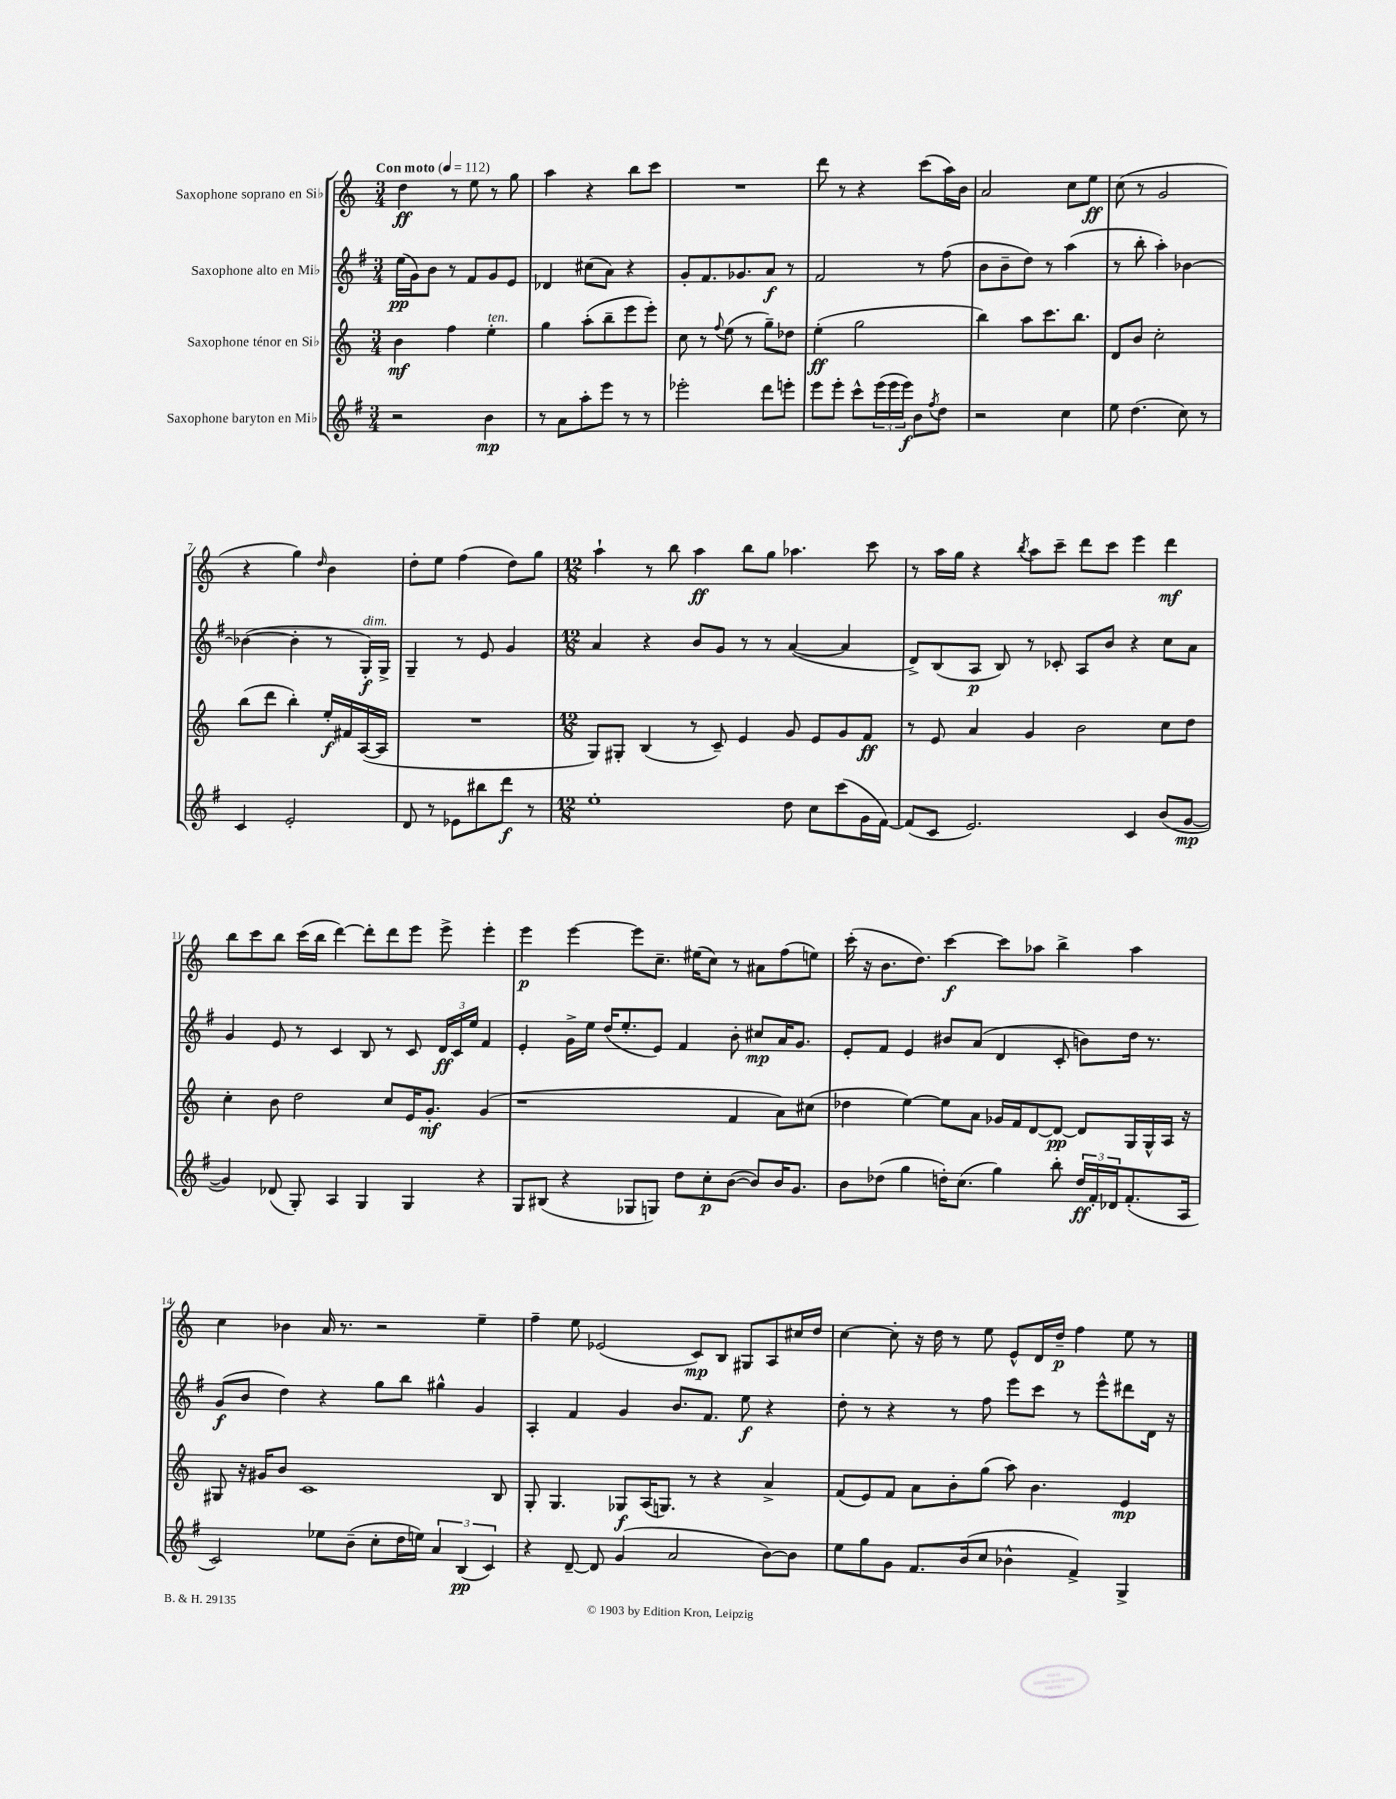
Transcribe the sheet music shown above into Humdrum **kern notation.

**kern	**dynam	**kern	**dynam	**kern	**dynam	**kern	**dynam
*part4	*part4	*part3	*part3	*part2	*part2	*part1	*part1
*staff4	*staff4	*staff3	*staff3	*staff2	*staff2	*staff1	*staff1
*I"Saxophone baryton en Mi♭	*	*I"Saxophone ténor en Si♭	*	*I"Saxophone alto en Mi♭	*	*I"Saxophone soprano en Si♭	*
*clefG2	*	*clefG2	*	*clefG2	*	*clefG2	*
*k[f#]	*	*k[]	*	*k[f#]	*	*k[]	*
*M3/4	*	*M3/4	*	*M3/4	*	*M3/4	*
*MM112	*	*MM112	*	*MM112	*	*MM112	*
=1	=1	=1	=1	=1	=1	=1	=1
!	!	!	!	!	!	!LO:TX:a:B:t=Con moto	!
2r	.	4b\	mf	(16ee\LL	pp	4dd\	ff
.	.	.	.	16g\J)	.	.	.
.	.	.	.	8b\J	.	.	.
.	.	4ff\	.	8r	.	8r	.
.	.	.	.	8f#/L	.	8ee\	.
!	!	!LO:TX:a:i:t=ten.	!	!	!	!	!
4b\	mp	4ee'\	.	8g/	.	8r	.
.	.	.	.	8e/J	.	8gg\	.
=2	=2	=2	=2	=2	=2	=2	=2
8r	.	4gg\	.	4d-X/	.	4aa\	.
8a\L	.	.	.	.	.	.	.
8aa'\	.	(8aa'\L	.	(8cc#X\L	.	4r	.
8eee\J	.	8bb~\	.	8a\J)	.	.	.
8r	.	8eee\	.	4r	.	8bb\L	.
8r	.	8eee'\J)	.	.	.	8ccc\J	.
=3	=3	=3	=3	=3	=3	=3	=3
2eee-X'\	.	8cc\	.	8g'/L	.	2.r	.
.	.	8r	.	8.f#/	.	.	.
.	.	8qqff/	.	.	.	.	.
.	.	(8ee\	.	.	.	.	.
.	.	.	.	8.g-X/	.	.	.
.	.	8r	.	.	.	.	.
8ddd\L	.	8gg~\L)	.	8a/J	f	.	.
8eeen'\J	.	8dd-X\J	.	8r	.	.	.
=4	=4	=4	=4	=4	=4	=4	=4
8eee\L	.	(4ee'\	ff	2f#/	.	8ddd\	.
8eee'\J	.	.	.	.	.	8r	.
8ccc^^\L	.	2gg\	.	.	.	4r	.
(24eee\L	.	.	.	.	.	.	.
24eee\	.	.	.	.	.	.	.
24eee\JJ)	f	.	.	.	.	.	.
8b\L	.	.	.	8r	.	(8ccc\L	.
8qff#/	.	.	.	.	.	.	.
8dd\J	.	.	.	(8ff#\	.	16aa\L)	.
.	.	.	.	.	.	16b\JJ	.
=5	=5	=5	=5	=5	=5	=5	=5
2r	.	4bb\)	.	8b\L	.	2a/	.
.	.	.	.	8b~\	.	.	.
.	.	8aa\L	.	8dd\J)	.	.	.
.	.	8.ccc\	.	8r	.	.	.
4cc\	.	.	.	(4aa\	.	8cc\L	.
.	.	8.bb\J	.	.	.	.	.
.	.	.	.	.	.	8ee\J	ff
=6	=6	=6	=6	=6	=6	=6	=6
8ee\	.	8d/L	.	8r	.	(8cc\	.
(4.dd\	.	8b/J	.	8bb'\	.	8r	.
.	.	2cc'\	.	4aa'\)	.	2g/	.
8cc\)	.	.	.	[4b-X\	.	.	.
8r	.	.	.	.	.	.	.
!!LO:LB:g=z
=7	=7	=7	=7	=7	=7	=7	=7
4c/	.	(8bb\L	.	(4b-X\_	.	4r	.
.	.	8ddd\J	.	.	.	.	.
2e'/	.	4bb'\)	.	4b-'\]	.	4gg\)	.
.	.	.	.	.	.	16qqdd/	.
.	.	16ee'/LL	f	8r	.	4b\	.
.	.	16f#X/	.	.	.	.	.
!	!	!	!	!LO:TX:a:i:t=dim.	!	!	!
.	.	([16A/	.	16G'/LL)	f	.	.
.	.	16A/JJ]	.	16G^/JJ	.	.	.
=8	=8	=8	=8	=8	=8	=8	=8
8d/	.	2.r	.	4G~/	.	8dd'\L	.
8r	.	.	.	.	.	8ee\J	.
8e-X\L	.	.	.	8r	.	(4ff\	.
8bb#X\	.	.	.	8e/	.	.	.
8ddd\J	f	.	.	4g/	.	8dd\L)	.
8r	.	.	.	.	.	8gg\J	.
=9	=9	=9	=9	=9	=9	=9	=9
*M12/8	*	*M12/8	*	*M12/8	*	*M12/8	*
1ee'	.	8G/L)	.	4a/	.	4aa`\	.
.	.	8G#X'/J	.	.	.	.	.
.	.	(4B/	.	4r	.	8r	.
.	.	.	.	.	.	8bb\	.
.	.	8r	.	8b/L	.	4aa\	ff
.	.	8c~/)	.	8g/J	.	.	.
.	.	4e/	.	8r	.	8bb\L	.
.	.	.	.	8r	.	8gg\J	.
8dd\	.	8g/	.	([4a/	.	4.aa-X\	.
8cc\L	.	8e/L	.	.	.	.	.
(8ccc\	.	8g/	.	4a/]	.	.	.
16g\L	.	8f/J	ff	.	.	8ccc\	.
[16f#\JJ)	.	.	.	.	.	.	.
=10	=10	=10	=10	=10	=10	=10	=10
(8f#/L]	.	8r	.	8d^/L)	.	8r	.
8c/J	.	8e/	.	(8B/	.	16aa\LL	.
.	.	.	.	.	.	16gg\JJ	.
2.e/)	.	4a/	.	8A/J	p	4r	.
.	.	.	.	8B/)	.	.	.
.	.	.	.	.	.	8qbb/	.
.	.	4g/	.	8r	.	8aa\L	.
.	.	.	.	8c-X'/	.	8ccc~\J	.
.	.	2b\	.	8A/L	.	8ddd\L	.
.	.	.	.	8b/J	.	8ccc\J	.
4c/	.	.	.	4r	.	4eee\	.
(8b/L	.	8cc\L	.	8cc\L	.	4ddd\	mf
[8g/J	mp	8dd\J	.	8a\J	.	.	.
!!LO:LB:g=z
=11	=11	=11	=11	=11	=11	=11	=11
4g/])	.	4cc'\	.	4g/	.	8bb\L	.
.	.	.	.	.	.	8ccc\	.
(8d-X/	.	8b\	.	8e/	.	8bb\J	.
8G'/)	.	2dd\	.	8r	.	(16ccc\LL	.
.	.	.	.	.	.	16bb\JJ	.
4A/	.	.	.	4c/	.	[4ddd\)	.
4G/	.	.	.	8B/	.	8ddd'\L]	.
.	.	8cc/L	.	8r	.	8ddd\	.
4G/	.	16e/K	.	8c/	.	8eee\J	.
.	.	8.g'/J	mf	.	.	.	.
.	.	.	.	24d/LL	ff	8eee^\	.
.	.	.	.	24c/	.	.	.
.	.	.	.	24ee/JJ	.	.	.
4r	.	(4g/	.	4f#/	.	4eee'\	.
=12	=12	=12	=12	=12	=12	=12	=12
8G/L	.	1r	.	4e'/	.	4eee\	p
(8B#X/J	.	.	.	.	.	.	.
4r	.	.	.	16g^\LL	.	[4eee\	.
.	.	.	.	16ee\JJ	.	.	.
.	.	.	.	(16dd/KL	.	.	.
.	.	.	.	8.ee'/	.	.	.
8G-X/L	.	.	.	.	.	8eee\L]	.
8Gn/J)	.	.	.	8e/J)	.	8.cc~\J	.
8dd\L	.	.	.	4f#/	.	.	.
.	.	.	.	.	.	(16ee#X\KL	.
8cc'\	p	.	.	.	.	8cc\J)	.
([8b\J	.	4f/	.	8b'\	.	8r	.
8b/L])	.	.	.	8cc#X/L	mp	8a#X\L	.
16b/K	.	8a\L)	.	16a/K	.	(8ff\	.
8.g/J	.	.	.	8.g/J	.	.	.
.	.	(8cc#X\J	.	.	.	8een\J)	.
=13	=13	=13	=13	=13	=13	=13	=13
8b\L	.	4dd-X\	.	8e'/L	.	(16ccc'\	.
.	.	.	.	.	.	16r	.
(8dd-X\J	.	.	.	8f#/J	.	8.b\L	.
4gg\	.	[4ee\)	.	4e/	.	.	.
.	.	.	.	.	.	8.dd\J)	.
16ddn'\KL)	.	8ee\L]	.	8b#X/L	.	[4ccc\	f
(8.cc\J	.	.	.	.	.	.	.
.	.	8a\J	.	(8a/J	.	.	.
4gg\)	.	16g-X/LL	.	4d/	.	8ccc\L]	.
.	.	16f/J	.	.	.	.	.
.	.	[8d/	.	.	.	8aa-X\J	.
8bb'\	.	8d/J_	pp	8c'/	.	4bb^\	.
24dd/LL	ff	8d/L]	.	8bn\L)	.	.	.
24f#'/	.	.	.	.	.	.	.
24d-X/J	.	.	.	.	.	.	.
(8.f#'/	.	16G/L	.	16dd\Jk	.	4aa-\	.
.	.	16G^^/	.	8.r	.	.	.
.	.	16A/JJ	.	.	.	.	.
16A/Jk	.	16r	.	.	.	.	.
!!LO:LB:g=z
=14	=14	=14	=14	=14	=14	=14	=14
2c/)	.	8G#X/	.	(8g/L	f	4cc\	.
.	.	16r	.	8b/J	.	.	.
.	.	16g#X/KL	.	.	.	.	.
.	.	8b/J	.	4dd\)	.	4b-X\	.
.	.	1c	.	.	.	.	.
8ee-X\L	.	.	.	4r	.	16a/	.
.	.	.	.	.	.	8.r	.
(8b~\J	.	.	.	.	.	.	.
8cc'\L	.	.	.	8gg\L	.	2r	.
16dd\L	.	.	.	8bb\J	.	.	.
16een\JJ)	.	.	.	.	.	.	.
6a/	.	.	.	4gg#X^^\	.	.	.
(6B/	pp	.	.	.	.	.	.
.	.	.	.	4g/	.	4ee~\	.
6c/)	.	.	.	.	.	.	.
.	.	8B/	.	.	.	.	.
=15	=15	=15	=15	=15	=15	=15	=15
4r	.	8G'/	.	4A'/	.	4ff~\	.
.	.	4.G/	.	.	.	.	.
[8d~/	.	.	.	4f#/	.	8ee\	.
8d/]	.	.	.	.	.	(2e-X/	.
(4g/	.	8G-X/L	f	4g/	.	.	.
.	.	(16A/K	.	.	.	.	.
.	.	8.Gn/J)	.	.	.	.	.
2a/	.	.	.	8.b/L	.	.	.
.	.	8r	.	.	.	8c/L)	mp
.	.	.	.	8.f#/J	.	.	.
.	.	4r	.	.	.	8B/J	.
.	.	.	.	8ee\	f	8G#X/L	.
[8b\L)	.	4a^/	.	4r	.	8A/	.
8b\J]	.	.	.	.	.	16cc#X/L	.
.	.	.	.	.	.	16dd/JJ	.
=16	=16	=16	=16	=16	=16	=16	=16
8ee\L	.	(8f/L	.	8dd'\	.	[4cc\	.
8gg\	.	8e/)	.	8r	.	.	.
8g\J	.	8f/J	.	4r	.	8cc'\]	.
8.f#/L	.	8a\L	.	.	.	16r	.
.	.	.	.	.	.	16dd\	.
.	.	8b'\	.	8r	.	8r	.
(16b/k	.	.	.	.	.	.	.
8cc/J	.	(8gg\J	.	8ff#\	.	8ee\	.
4b-X^^\	.	8aa\)	.	8eee\L	.	8e^^/L	.
.	.	4.b\	.	8ccc\J	.	16d/L	.
.	.	.	.	.	.	16dd~/JJ	p
4f#^/)	.	.	.	8r	.	4ff\	.
.	.	.	.	8eee^^\L	.	.	.
4G^/	.	4e/	mp	8ddd#X\	.	8ee\	.
.	.	.	.	16d\Jk	.	8r	.
.	.	.	.	16r	.	.	.
==	==	==	==	==	==	==	==
*-	*-	*-	*-	*-	*-	*-	*-
